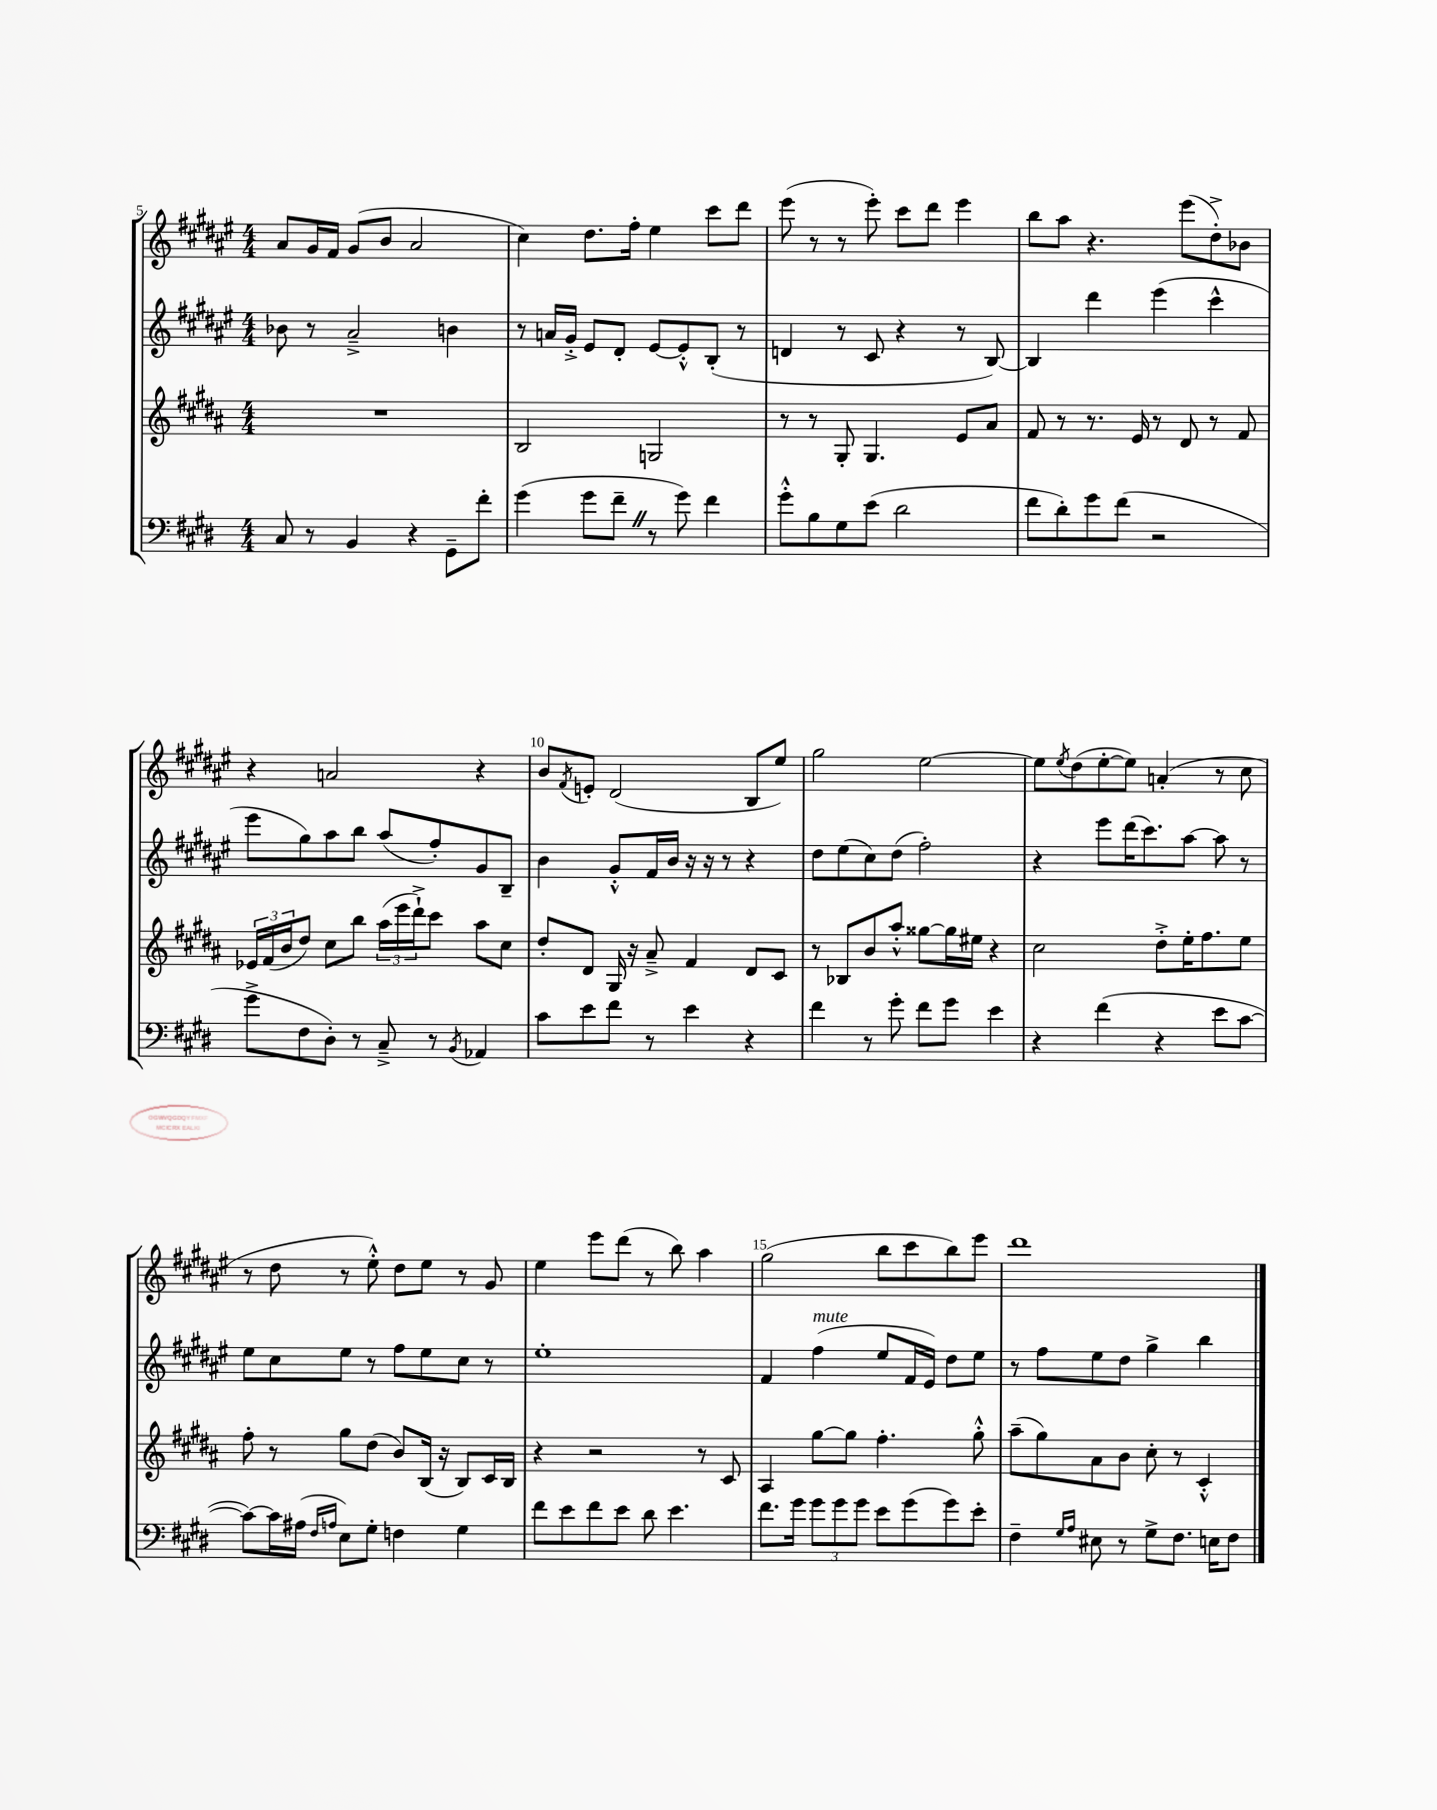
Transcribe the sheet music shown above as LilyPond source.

<<
\new StaffGroup <<
\new Staff = "s0" {
    \clef treble \key fis \major \numericTimeSignature \time 4/4
    ais'8 gis'16 fis'16 gis'8( b'8 ais'2 |
    cis''4) dis''8. fis''16-. eis''4 cis'''8 dis'''8 |
    eis'''8( r8 r8 eis'''8-.) cis'''8 dis'''8 eis'''4 |
    b''8 ais''8 r4. eis'''8( dis''8-.->) bes'8 |
    r4 a'2 r4 |
    b'8 \acciaccatura { fis'8 } e'8-. dis'2( b8 eis''8) |
    gis''2 eis''2~ |
    eis''8 \acciaccatura { eis''8 } dis''8( eis''8~-. eis''8) a'4-.( r8 cis''8 |
    r8 dis''8 r8 eis''8-.-^) dis''8 eis''8 r8 gis'8 |
    eis''4 eis'''8 dis'''8( r8 b''8) ais''4 |
    gis''2( b''8 cis'''8 b''8) eis'''8 |
    dis'''1 \bar "|." |
}
\new Staff = "s1" {
    \clef treble \key fis \major \numericTimeSignature \time 4/4
    bes'8 r8 ais'2---> b'4 |
    r8 a'16 gis'16-.-> eis'8 dis'8-. eis'8~ eis'8-.-^ b8-.( r8 |
    d'4 r8 cis'8 r4 r8 b8~) |
    b4 dis'''4 eis'''4( cis'''4-^ |
    eis'''8 gis''8) ais''8 b''8 ais''8( fis''8-.) gis'8 b8-- |
    b'4 gis'8-.-^ fis'16 b'16 r16 r16 r8 r4 |
    dis''8 eis''8( cis''8) dis''8( fis''2-.) |
    r4 eis'''8 dis'''16( cis'''8.) ais''8~ ais''8 r8 |
    eis''8 cis''8 eis''8 r8 fis''8 eis''8 cis''8 r8 |
    eis''1-. |
    fis'4 fis''4^\markup { \italic "mute" }( eis''8 fis'16 eis'16) dis''8 eis''8 |
    r8 fis''8 eis''8 dis''8 gis''4-> b''4 \bar "|." |
}
\new Staff = "s2" {
    \clef treble \key b \major \numericTimeSignature \time 4/4
    R1 |
    b2 g2 |
    r8 r8 gis8-. gis4. e'8 ais'8 |
    fis'8 r8 r8. e'16 r8 dis'8 r8 fis'8 |
    \tuplet 3/2 { ees'16 fis'16( b'16 } dis''8) cis''8 b''8 \tuplet 3/2 { ais''16( e'''16 dis'''16-!->) } cis'''8 ais''8 cis''8 |
    dis''8-. dis'8 gis16 r16 ais'8---> fis'4 dis'8 cis'8 |
    r8 bes8 b'8 ais''8-.-^ gisis''8~ gisis''16 eis''16 r4 |
    cis''2 dis''8-.-> e''16-. fis''8. e''8 |
    fis''8-. r8 gis''8 dis''8( b'8) b16( r16 b8) cis'16 b16 |
    r4 r2 r8 cis'8 |
    ais4 gis''8~ gis''8 fis''4.-. gis''8-.-^ |
    ais''8--( gis''8) ais'8 b'8 cis''8-. r8 cis'4-.-^ \bar "|." |
}
\new Staff = "s3" {
    \clef bass \key e \major \numericTimeSignature \time 4/4
    cis8 r8 b,4 r4 gis,8-- fis'8-. |
    gis'4( gis'8 fis'8-- \once \override BreathingSign.text = \markup { \musicglyph "scripts.caesura.straight" } \breathe r8 gis'8) fis'4 |
    gis'8-.-^ b8 gis8 e'8( dis'2 |
    fis'8 dis'8-.) gis'8 fis'8( r2 |
    gis'8-> fis8 dis8-.) r8 cis8---> r8 \acciaccatura { b,8 } aes,4 |
    cis'8 e'8 fis'8 r8 e'4 r4 |
    fis'4 r8 gis'8-. fis'8 gis'8 e'4 |
    r4 fis'4( r4 e'8 cis'8~ |
    cis'8~) cis'16 ais16( \grace { fis16 a16 } e8) gis8-. f4 gis4 |
    fis'8 e'8 fis'8 e'8 dis'8 e'4. |
    fis'8. gis'16 \tuplet 3/2 { gis'8 gis'8 gis'8 } e'8 gis'8( gis'8) e'8-. |
    fis4-- \grace { gis16 a16 } eis8 r8 gis8-> fis8. e16 fis8 \bar "|." |
}
>>
>>
\layout { \context { \Score currentBarNumber = #5 \override BarNumber.break-visibility = ##(#f #t #t) barNumberVisibility = #(every-nth-bar-number-visible 5) } }
